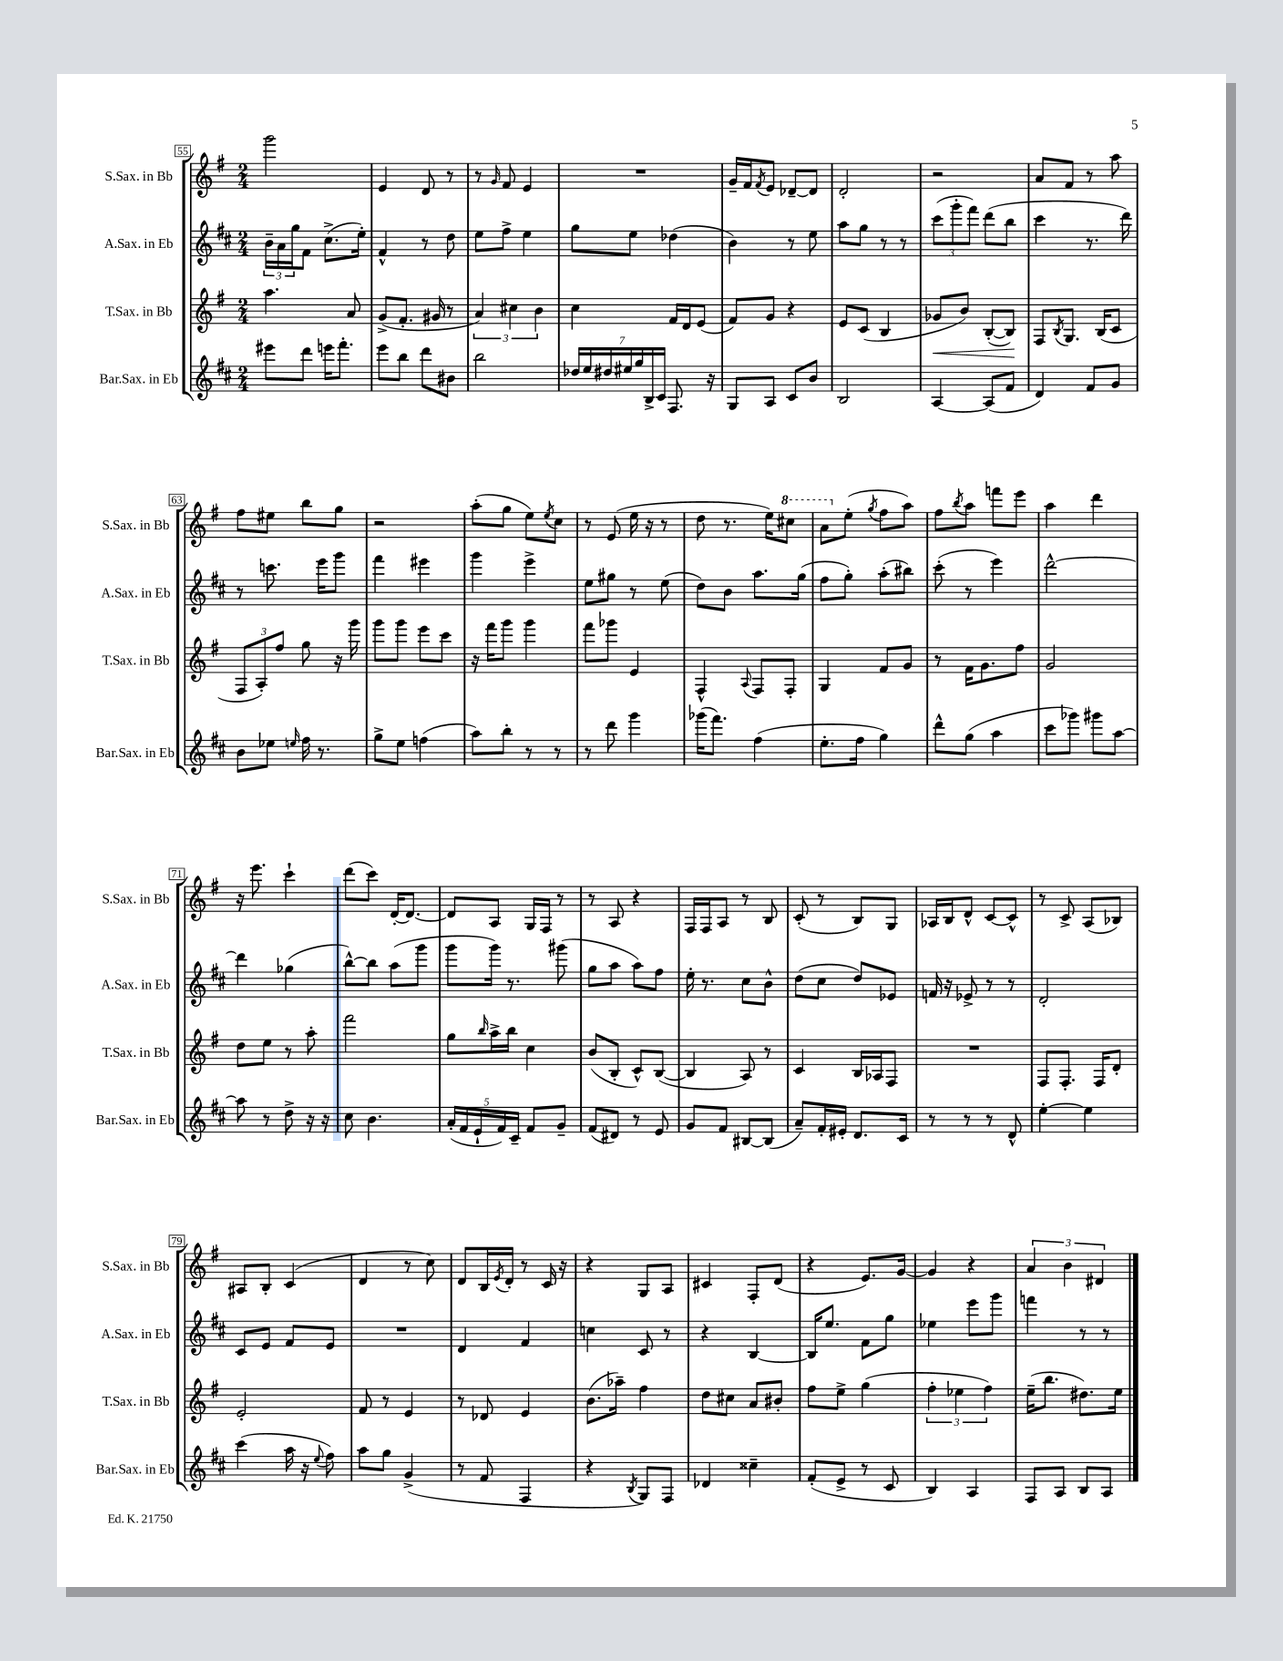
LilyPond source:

<<
\new StaffGroup <<
\new Staff = "s0" \with { instrumentName = "S.Sax. in Bb" shortInstrumentName = "S.Sax. in Bb" } {
    \clef treble \key g \major \numericTimeSignature \time 2/4
    g'''2 |
    e'4 d'8 r8 |
    r8 \grace { g'16 } fis'8 e'4 |
    R2 |
    g'16-- fis'16 \acciaccatura { fis'8 } e'8 des'8~-- des'8 |
    d'2-. |
    r2 |
    a'8 fis'8 r8 a''8 |
    fis''8 eis''8 b''8 g''8 |
    r2 |
    a''8-.( g''8 e''8) \acciaccatura { e''8 } c''8 |
    r8 e'8( e''16 r16 r8 |
    d''8 r8. e''16) \ottava #1 cis'''8 |
    a''8 \ottava #0 e''8-.( \acciaccatura { g''8 } fis''8 a''8) |
    fis''8 \acciaccatura { b''8 } a''8 f'''8 e'''8 |
    a''4 d'''4 |
    r16 e'''8. c'''4-! |
    d'''8( c'''8) d'16~-. d'8.~ |
    d'8 a8 g16 fis16 r8 |
    r8 a8 r4 |
    fis16 fis16 a8 r8 b8 |
    c'8-.( r8 b8) g8 |
    aes16 b16 d'8-^ c'8~ c'8-^ |
    r8 c'8-> a8( bes8) |
    ais8 b8-. c'4( |
    d'4 r8 c''8) |
    d'8 b16 \acciaccatura { e'8 } d'16-. r8 c'16 r16 |
    r4 g8 a8 |
    cis'4 fis8-. d'8( |
    r4 e'8.) g'16~ |
    g'4 r4 |
    \tuplet 3/2 { a'4 b'4 dis'4 } \bar "|." |
}
\new Staff = "s1" \with { instrumentName = "A.Sax. in Eb" shortInstrumentName = "A.Sax. in Eb" } {
    \clef treble \key d \major \numericTimeSignature \time 2/4
    \tuplet 3/2 { b'16-- a'16 g''16 } fis'8 cis''8.->( e''16-.) |
    fis'4-^ r8 d''8 |
    e''8 fis''8-> e''4 |
    g''8 e''8 des''4( |
    b'4) r8 e''8 |
    a''8 g''8 r8 r8 |
    \tuplet 3/2 { cis'''8( g'''8-. fis'''8) } d'''8( b''8 |
    cis'''4 r8. d'''16) |
    r8 c'''8. e'''16 g'''8 |
    fis'''4 eis'''4 |
    g'''4 e'''4-> |
    e''8 gis''8 r8 e''8( |
    d''8) b'8 a''8. g''16( |
    fis''8 g''8-.) a''8-.( bis''8) |
    cis'''8-.( r8 e'''4) |
    d'''2~-^ |
    d'''4 ges''4( |
    b''8~-^) b''8 a''8( g'''8 |
    g'''8 g'''16) r8. gis'''8( |
    g''8 a''8 a''8) fis''8 |
    e''16-. r8. cis''8 b'8-^ |
    d''8( cis''8 d''8) ees'8 |
    f'16 r16 ees'8-> r8 r8 |
    d'2-. |
    cis'8 e'8 fis'8 e'8 |
    R2 |
    d'4 fis'4 |
    c''4 cis'8 r8 |
    r4 b4~ |
    b16 e''8. fis'8 g''8 |
    ees''4 e'''8 g'''8 |
    f'''4 r8 r8 \bar "|." |
}
\new Staff = "s2" \with { instrumentName = "T.Sax. in Bb" shortInstrumentName = "T.Sax. in Bb" } {
    \clef treble \key g \major \numericTimeSignature \time 2/4
    a''4. a'8 |
    g'8->( fis'8.-. gis'16 r8 |
    \tuplet 3/2 { a'4) cis''4 b'4 } |
    c''4 fis'16 d'16 e'8( |
    fis'8) g'8 r4 |
    e'8 c'8( b4 |
    ges'8\< b'8) b8~-.( b8\!) |
    fis8 \acciaccatura { b8 } g8. b16( c'8 |
    \tuplet 3/2 { fis8 a8-.) fis''8 } g''8 r16 g'''16 |
    g'''8 g'''8 e'''8 c'''8 |
    r16 fis'''16 g'''8 g'''4 |
    fis'''8 ges'''8 e'4 |
    fis4-^ \appoggiatura { a8 } fis8 fis8-. |
    g4 fis'8 g'8 |
    r8 fis'16 g'8. fis''8 |
    g'2 |
    d''8 e''8 r8 a''8-. |
    fis'''2 |
    g''8 \grace { b''16 } a''16-> b''16 c''4 |
    b'8( b8-. c'8-^) b8~( |
    b4 a8) r8 |
    c'4 b16 aes16 fis8 |
    R2 |
    fis8 fis8.-. fis16 d'8-. |
    e'2-. |
    fis'8 r8 e'4 |
    r8 des'8 e'4 |
    b'8.( aes''16--) fis''4 |
    d''8 cis''8 a'8 bis'8-. |
    fis''8 e''8-> g''4( |
    \tuplet 3/2 { fis''4-. ees''4 fis''4) } |
    e''16--( b''8. dis''8.) e''16 \bar "|." |
}
\new Staff = "s3" \with { instrumentName = "Bar.Sax. in Eb" shortInstrumentName = "Bar.Sax. in Eb" } {
    \clef treble \key d \major \numericTimeSignature \time 2/4
    eis'''8 d'''8 e'''16 fis'''8.-. |
    e'''8 b''8 d'''8 bis'8 |
    b''2 |
    \tuplet 7/4 { des''16 e''16 dis''16 eis''16 g''16 b16-> cis'16 } fis8. r16 |
    g8 a8 cis'8 b'8 |
    b2 |
    a4~ a8( fis'8 |
    d'4) fis'8 g'8 |
    b'8 ees''8 \grace { e''16 } fis''16 r8. |
    g''8-> e''8 f''4( |
    a''8) b''8-. r8 r8 |
    r8 d'''8 g'''4 |
    ges'''16( fis'''8.) fis''4( |
    e''8.-. fis''16 g''4) |
    d'''8-^ g''8( a''4 |
    cis'''8 ges'''8) gis'''8 a''8~ |
    a''8 r8 d''8-> r16 r16 |
    cis''8 b'4. |
    \tuplet 5/4 { a'16-.( fis'16 e'16-! fis'16) cis'16-- } fis'8 g'8-- |
    fis'8( dis'8) r8 e'8 |
    g'8 fis'8 bis8~ bis8( |
    a'8--) fis'16-. eis'16-. d'8. cis'16 |
    r8 r8 r8 d'8-^ |
    e''4~-. e''4 |
    cis'''4( a''16 r16 \appoggiatura { e''8 } fis''8) |
    a''8 g''8 g'4->( |
    r8 fis'8 fis4 |
    r4 \acciaccatura { b8 } g8) fis8 |
    des'4 cisis''4-- |
    fis'8-.( e'8-> r8 cis'8 |
    b4) a4 |
    fis8 a8 b8 a8 \bar "|." |
}
>>
>>
\layout { \context { \Score currentBarNumber = #55 \override BarNumber.stencil = #(make-stencil-boxer 0.1 0.3 ly:text-interface::print) } }
